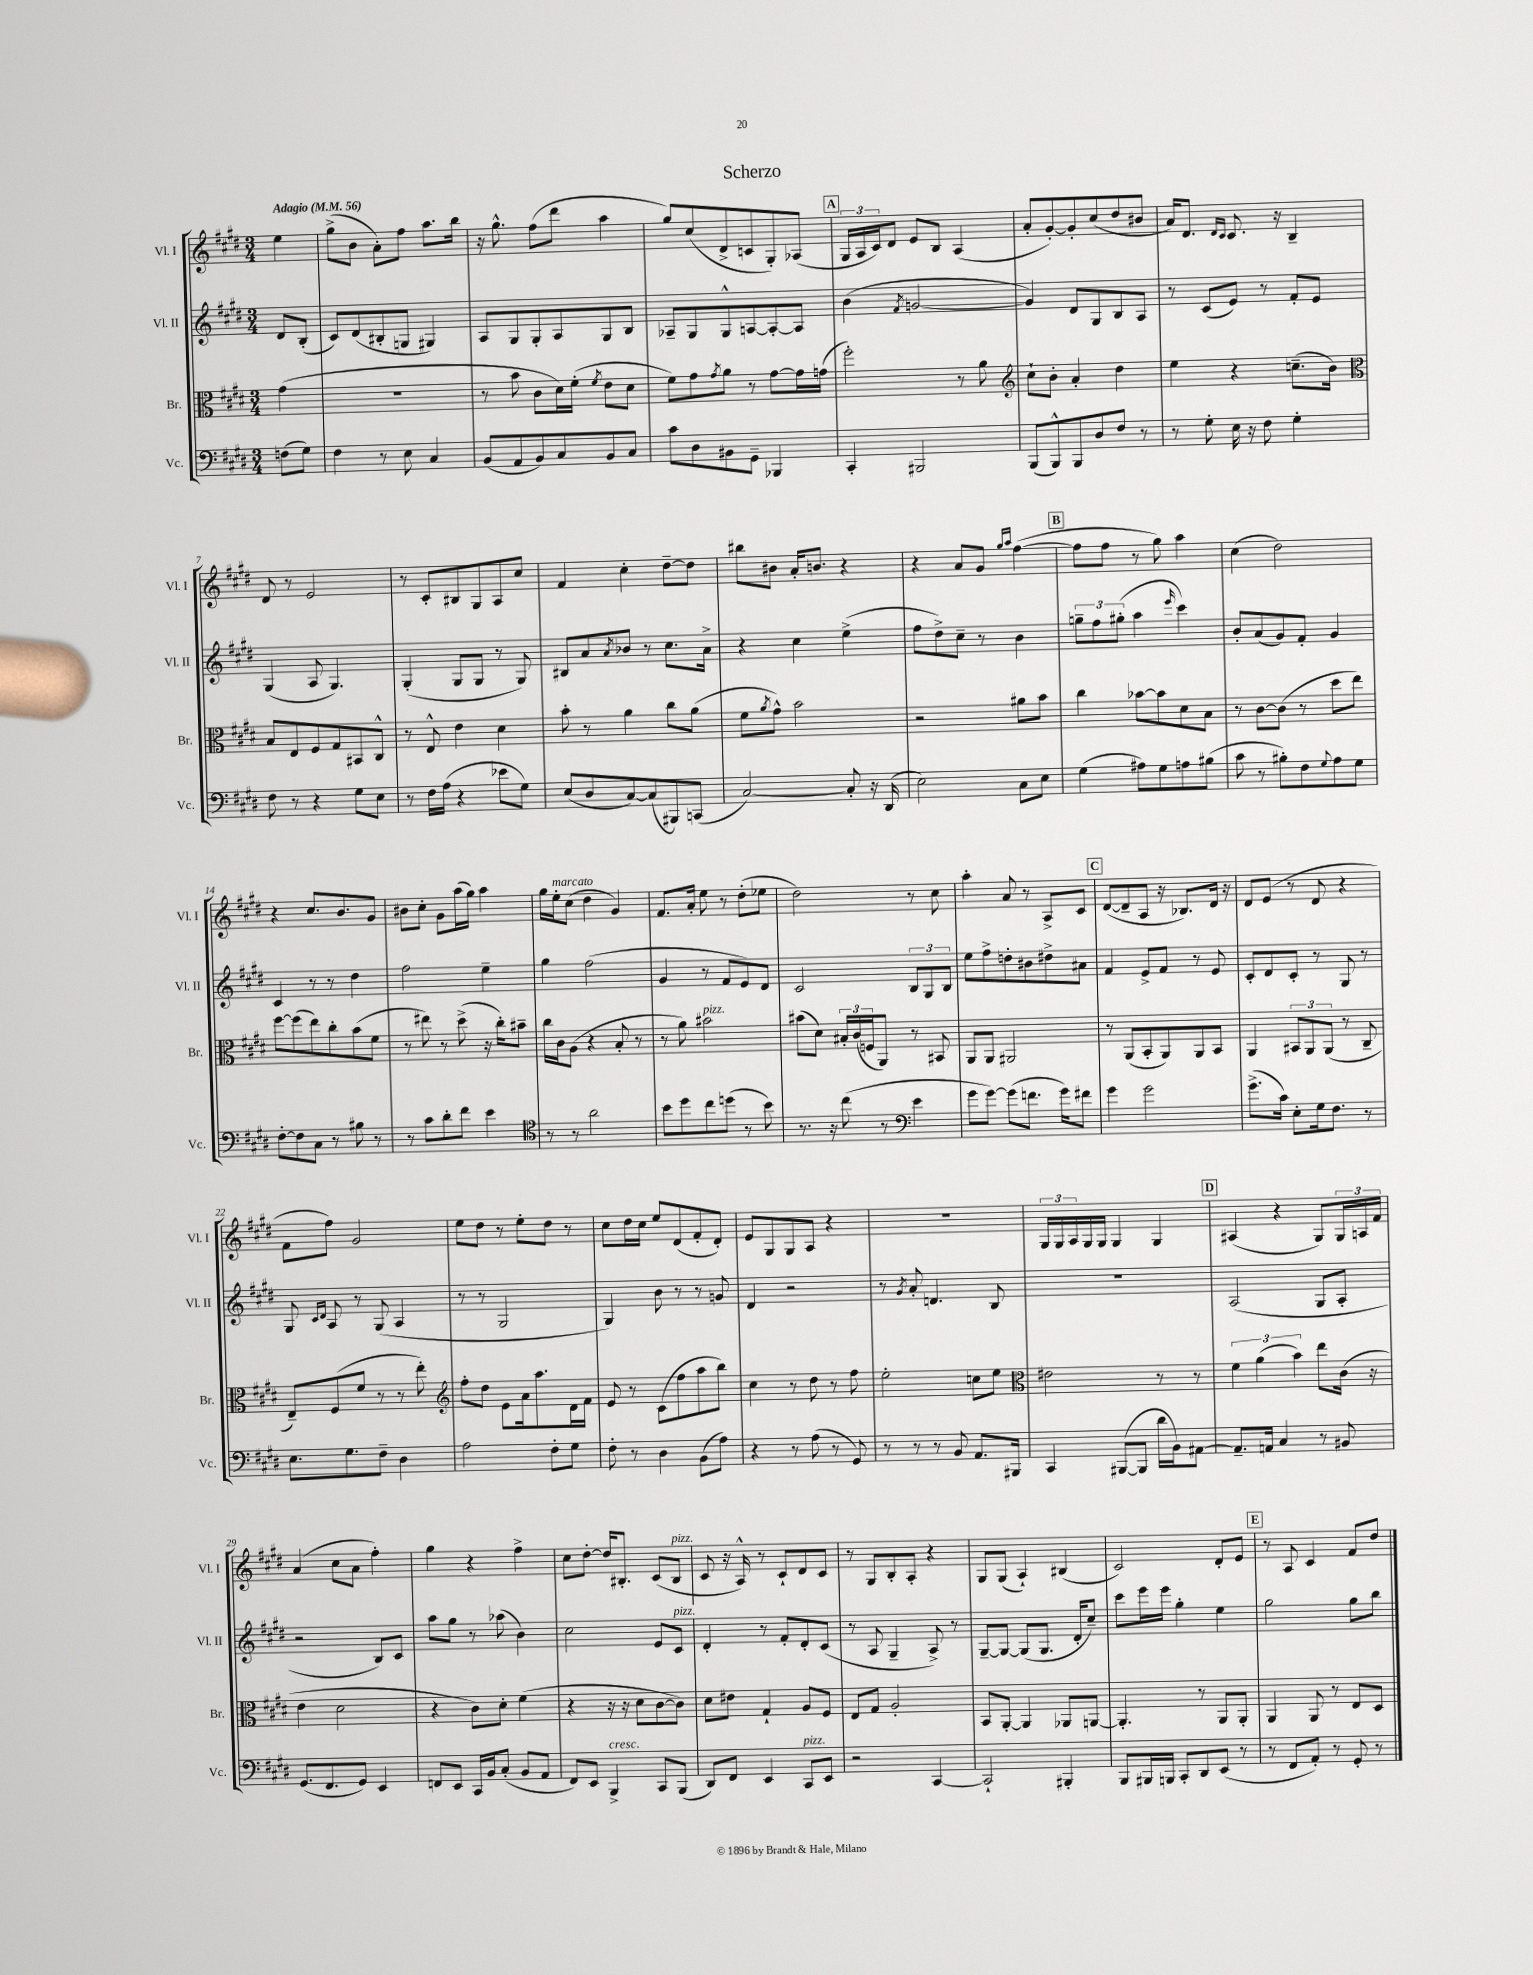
\header { title = "Scherzo" }
<<
\new StaffGroup <<
\new Staff = "s0" \with { instrumentName = "Vl. I" shortInstrumentName = "Vl. I" } {
    \clef treble \key e \major \numericTimeSignature \time 3/4 \partial 4 \tempo "Adagio" 4 = 56
    e''4 |
    gis''8->( b'8 a'8-.) fis''8 a''8. b''16 |
    r16 gis''8.-^ fis''8( dis'''8 a''4 |
    gis''8) cis''8( dis'8-> c'8 gis8-.) aes8( |
    \mark \markup { \box "A" } \tuplet 3/2 { gis16 a16 cis'16) } dis'8 e'8 b8 a4( |
    a'8-. gis'8~-.) gis'8-. cis''8( dis''8 bis'8 |
    a'16) dis'8. \grace { dis'16 cis'16 } cis'8. r16 b4-- |
    dis'8 r8 e'2 |
    r8 cis'8-. bis8 gis8 a8 cis''8 |
    fis'4 cis''4-. dis''8~-- dis''8 |
    bis''8 bis'8 a'16-. b'8. r4 |
    r4 a'8 gis'8 \grace { gis''16 a''16 } fis''4~( |
    \mark \markup { \box "B" } fis''8 fis''8 r8 gis''8) a''4 |
    cis''4( dis''2) |
    r4 cis''8. b'8. gis'8 |
    bis'8 cis''8-. gis'8 a''16( gis''16) a''4 |
    gis''16 e''16-.^\markup { \italic "marcato" } cis''8( dis''4 gis'4) |
    fis'8. a'16-. e''8 r8 dis''8-.( ees''8 |
    dis''2) r8 cis''8 |
    a''4-. a'8 r8 a8-> cis'8 |
    \mark \markup { \box "C" } dis'8~( dis'8-- a8 r16 bes8.) dis'16 r16 |
    dis'8 e'8( r8 dis'8 r4 |
    fis'8 fis''8) gis'2 |
    e''8 dis''8 r8 e''8-. dis''8 r8 |
    cis''8 dis''16 cis''16 e''8 dis'8( fis'8-. dis'8-.) |
    e'8 gis8 gis8 a8 r4 |
    R2. |
    \tuplet 3/2 { gis16 gis16 a16 } gis16 gis16 gis4 gis4 |
    \mark \markup { \box "D" } ais4( r4 gis8) \tuplet 3/2 { gis16 a16 fis'16 } |
    a'4( cis''8 a'8 fis''4-.) |
    gis''4 r4 fis''4-> |
    cis''8 dis''8~-. dis''16 bis8.-. cis'8( bis8^\markup { \italic "pizz." } |
    cis'8 r16 a16-^) r8 cis'8-! dis'8 cis'8 |
    r8 gis8 b8-. a8-. r4 |
    gis8 gis8( a4-!) bis4( |
    cis'2) dis'8-. e'8 |
    \mark \markup { \box "E" } r8 a8 cis'4 fis'8 dis''8 \bar "|." |
}
\new Staff = "s1" \with { instrumentName = "Vl. II" shortInstrumentName = "Vl. II" } {
    \clef treble \key e \major \numericTimeSignature \time 3/4 \partial 4
    dis'8 b8-.( |
    cis'8) dis'8( bis8-. g8 gis4) |
    a8 gis8 gis8-. a8 gis8 b8 |
    aes8-- gis8 gis8-^ a8~ a8~-. a8 |
    \mark \markup { \box "A" } b'4( \acciaccatura { fis'8 } g'2~ |
    g'4) dis'8 gis8 b8 a8 |
    r8 cis'8( e'8) r8 fis'8-. e'8 |
    gis4( a8 gis4.) |
    gis4-.( gis8 gis8 r8 gis8) |
    bis8 a'8 \acciaccatura { a'8 } bes'8 r8 cis''8. a'16-> |
    r4 cis''4 e''4->( |
    fis''8 dis''8->) cis''8-- r8 b'4 |
    \mark \markup { \box "B" } \tuplet 3/2 { g''8-- fis''8 gis''8-.( } a''4 \grace { e'''16 } cis'''4) |
    b'8-. a'8( gis'8) fis'8-. gis'4 |
    cis'4 r8 r8 dis''4 |
    fis''2 e''4-- |
    gis''4 fis''2( |
    gis'4 r8 fis'8 e'8) dis'8 |
    cis'2 \tuplet 3/2 { b8 gis8 b8 } |
    e''8 fis''8-> d''8-. bis'8 dis''8-> ais'8 |
    \mark \markup { \box "C" } fis'4 e'8-> fis'8 r8 e'8 |
    cis'8-. dis'8 cis'8-. r8 gis8 r8 |
    gis8 \grace { cis'16 dis'16 } a8 r8 gis8( a4 |
    r8 r8 gis2 |
    gis4) b'8 r8 r8 g'8 |
    dis'4 r2 |
    r8 \acciaccatura { gis'8 } a'8-. d'4. b8 |
    R2. |
    \mark \markup { \box "D" } a2( gis8 a8-. |
    r2 b8) cis'8 |
    a''8 gis''8 r8 aes''8( b'4) |
    cis''2 e'8 cis'8^\markup { \italic "pizz." } |
    dis'4-. r8 fis'8-. dis'8-. cis'8( |
    r8 a8 gis4-- a8->) r8 |
    gis8~-- gis8~ gis8( gis8. dis'16-. cis''8--) |
    cis'''8 e'''16 e'''16 gis''4-. e''4 |
    \mark \markup { \box "E" } gis''2 gis''8 b''8 \bar "|." |
}
\new Staff = "s2" \with { instrumentName = "Br." shortInstrumentName = "Br." } {
    \clef alto \key e \major \numericTimeSignature \time 3/4 \partial 4
    gis'4( |
    R2. |
    r8 b'8 cis'8 dis'16) fis'16-.( \acciaccatura { fis'8 } e'8 dis'8 |
    fis'8) gis'8 \acciaccatura { gis'8 } a'8 r8 gis'8~ gis'16 g'16( |
    \mark \markup { \box "A" } fis''2-.) r8 a'8 |
    \clef treble cis''8-! b'8-. a'4-. dis''4 |
    e''4 r4 c''8.--( b'16) |
    \clef alto b8 e8 fis8 gis8 bis,8 cis8-^ |
    r8 e8-^ e'4 dis'4 |
    b'8-. r8 a'4 cis''8 a'8( |
    fis'8 \acciaccatura { a'8 } gis'8-^) b'2 |
    r2 ais'8 b'8 |
    \mark \markup { \box "B" } cis''4 bes'8~ bes'8 dis'8 b8 |
    r8 cis'8~ cis'8( r8 dis''8 e''8) |
    fis''8~ fis''8( e''8) cis''8-. b'8( fis'8 |
    r8 eis''8) r8 dis''8->( r16 cis''16-.) bis'8-- |
    cis''16 cis'16 a8( r4 b8-. r8 |
    r8 a'8) bis'2^\markup { \italic "pizz." } |
    bis'8( dis'8) \tuplet 3/2 { bis16-. cis'16( f16 } a,8) r8 bis,8 |
    a,8 a,8 ais,2 |
    \mark \markup { \box "C" } r8 a,8( b,8-. a,8) a,8 b,8 |
    a,4 \tuplet 3/2 { bis,8 a,8 a,8( } r8 cis8-- |
    e8--) fis8( fis'8 r8 r8 e''8-.) |
    \clef treble fis''8-. dis''8 e'8 a'16 a''8. dis'16 fis'16 |
    e'8 r8 cis'8( fis''8 a''8 b''8) |
    cis''4 r8 dis''8 r8 fis''8 |
    e''2-. c''8 e''8 |
    \clef alto eis'2 r8 r8 |
    \mark \markup { \box "D" } \tuplet 3/2 { fis'4 a'4( b'4) } e''8 cis'16( r16 |
    e'4 dis'2 |
    r4 cis'8) dis'8-. fis'4( |
    r4 r16 r16 dis'8 cis'8~ cis'8) |
    dis'8 eis'8 gis4-! a8 fis8 |
    e8 gis8 a2-. |
    b,8 a,8~-. a,4 aes,8 a,8~ |
    a,4.-. r8 a,8 a,8-. |
    \mark \markup { \box "E" } a,4 a,8 r8 e8 dis8 \bar "|." |
}
\new Staff = "s3" \with { instrumentName = "Vc." shortInstrumentName = "Vc." } {
    \clef bass \key e \major \numericTimeSignature \time 3/4 \partial 4
    f8( gis8) |
    fis4 r8 e8 cis4 |
    b,8( a,8 b,8) cis8 b,8 cis8 |
    cis'8 dis8 bis,8 gis,8-- bes,,4 |
    \mark \markup { \box "A" } cis,4-. bis,,2 |
    b,,8( b,,8-^) b,,8 dis8 fis8 r8 |
    r8 gis8-. e16 r16 fis8 gis4-. |
    fis8 r8 r4 gis8 e8 |
    r8 fis16 a16( r4 ees'8 gis8) |
    e8( dis8 cis8~) cis8( bis,,8) c,8( |
    cis2~) cis8-. r16 dis,16( |
    e2) cis8 e8 |
    \mark \markup { \box "B" } gis4( ais8) gis8 a8 bis8( |
    cis'8 r8 bis8-.) fis8 \appoggiatura { gis8 } a8 gis8 |
    fis8~-. fis8 cis8 r8 bis8 r8 |
    r8 cis'8 dis'8-. fis'8 e'4 |
    \clef tenor r8 r8 a'2 |
    b'8 dis''8 cis''8 d''8( r8 b'8) |
    r8. r16 cis''8( r8 \clef bass e'4 |
    gis'8 gis'8~) gis'8( f'8. gis'16) fis'8 |
    \mark \markup { \box "C" } gis'4 gis'2 |
    gis'8.->( cis'16) e8-. gis16 fis8. r8 |
    e8. gis8. fis8-- dis4 |
    a2 fis8-. gis8 |
    fis8-. r8 dis4 b,8( a8) |
    r4 r8 a8( r8 gis,8) |
    r8 r8 r8 b,8 a,8. bis,,16 |
    cis,4 bis,,8~( bis,,8 dis'16 b,16) ais,8~ |
    \mark \markup { \box "D" } ais,8.-- a,16 cis4 r8 bis,8 |
    gis,8.( fis,8. gis,8) e,4 |
    f,8 e,8 cis,16 b,16 cis8-.( b,8 a,8 |
    fis,8) e,8 b,,4->^\markup { \italic "cresc." } cis,8 b,,8( |
    dis,8) fis,8 e,4 cis,8^\markup { \italic "pizz." } e,8 |
    r2 cis,4~ |
    cis,2-! bis,,4-. |
    b,,8 bis,,16 b,,16 cis,8-. dis,8 e,8( r8 |
    \mark \markup { \box "E" } r8 fis,8 a,8-.) r8 gis,8-. r8 \bar "|." |
}
>>
>>
